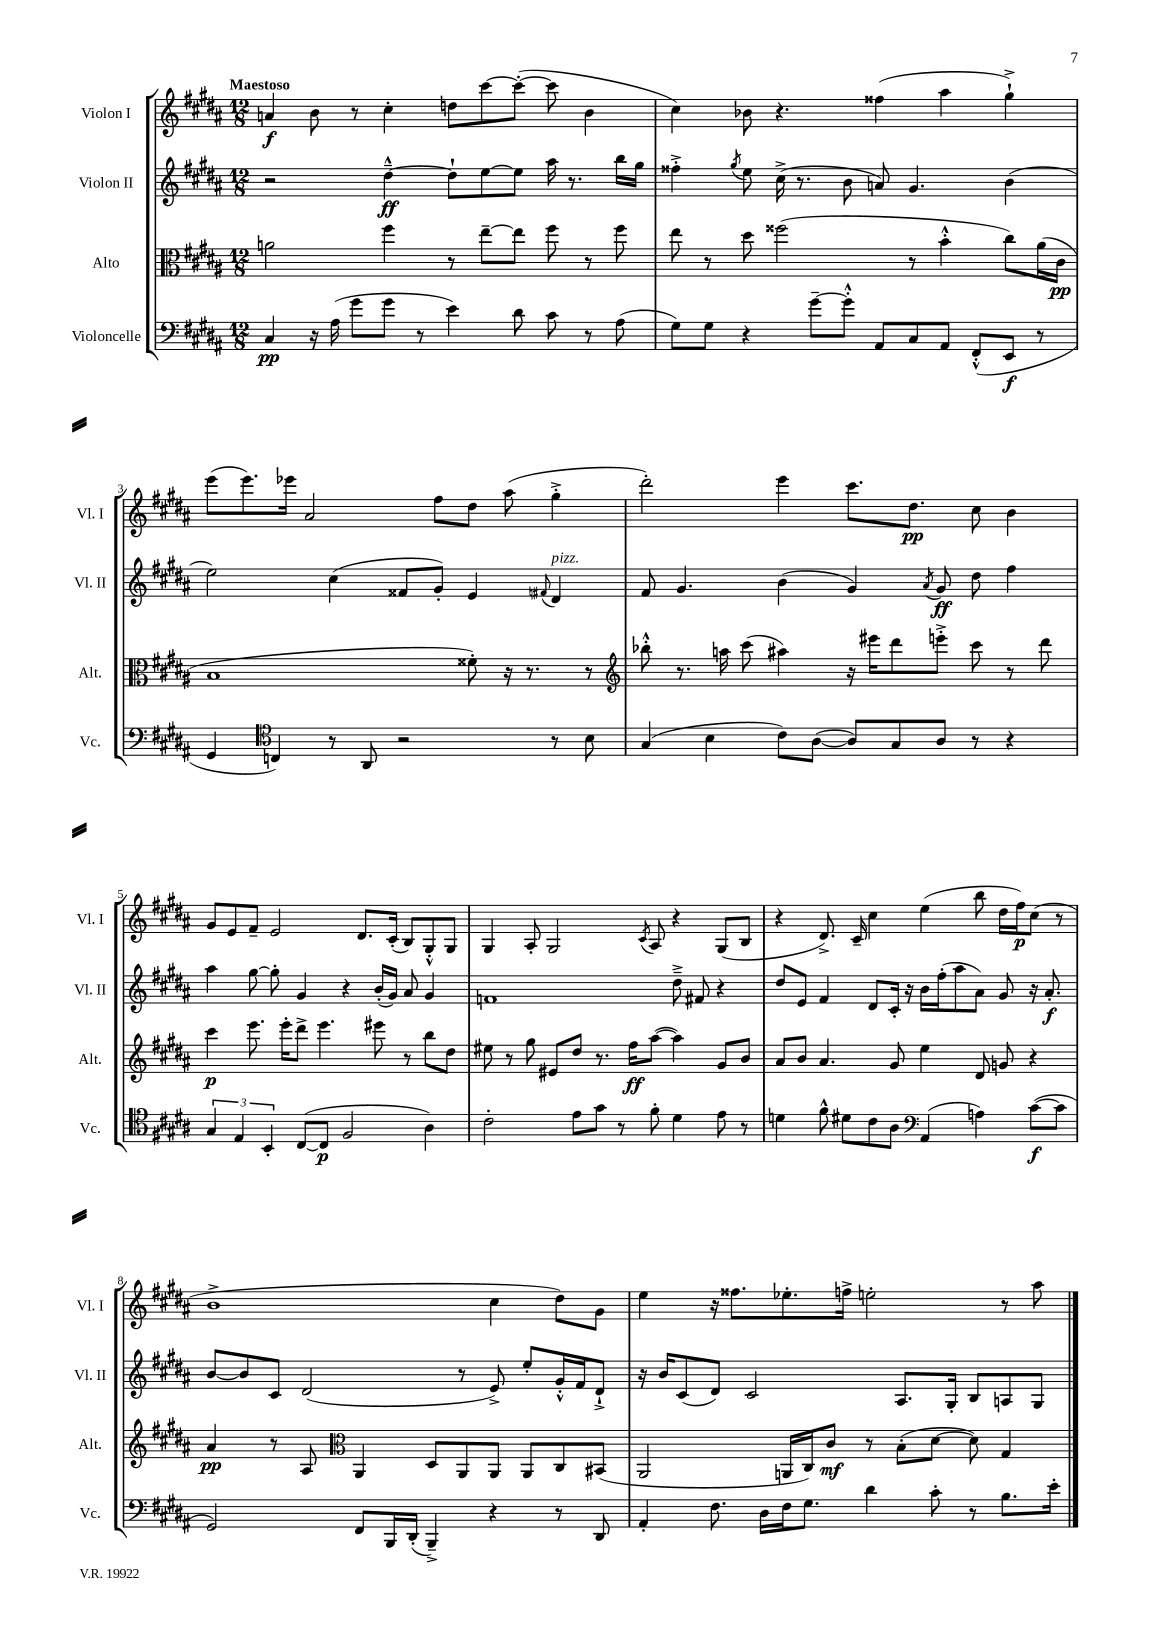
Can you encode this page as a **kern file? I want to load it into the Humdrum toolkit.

**kern	**kern	**kern	**kern
*staff4	*staff3	*staff2	*staff1
*clefF4	*clefC3	*clefG2	*clefG2
*k[f#c#g#d#a#]	*k[f#c#g#d#a#]	*k[f#c#g#d#a#]	*k[f#c#g#d#a#]
*M12/8	*M12/8	*M12/8	*M12/8
4C#	2a	2r	4a
16r	.	.	8b
(16A#	.	.	.
8g#	.	.	8r
8g#	4ff#	[4dd#~^^	4cc#'
8r	.	.	.
4e)	8r	8dd#`]	8dd
.	[8ee~	[8ee	[8ccc#
8d#	8ee]	8ee]	(8ccc#'_
8c#	8ff#	16aa#	8ccc#]
.	.	8.r	.
8r	8r	.	4b
(8A#	8ff#	16bb	.
.	.	16gg#	.
=	=	=	=
8G#)	8ee	4ff##'^	4cc#)
8G#	8r	.	.
.	.	8qgg#	.
4r	8dd#	8ee	8b-
.	(2ff##	(16cc#^	4.r
.	.	8.r	.
[8g#~	.	.	.
8g#'^^]	.	8b	.
8AA#	.	8a)	(4ff##
8C#	8r	4.g#	.
8AA#	4b'^^	.	4aa#
(8FF#'^^	.	.	.
8EE	8cc#)	(4b	4gg#`^)
8r	(16a#	.	.
.	16c#	.	.
=	=	=	=
4GG#	1B	2ee)	(8eee
.	.	.	8.eee)
*clefC4	*	*	*
4C)	.	.	.
.	.	.	16eee-
.	.	.	2a#
8r	.	(4cc#	.
8AA#	.	.	.
2r	.	8f##	.
.	.	8g#')	8ff#
.	8f##')	4e	8dd#
.	16r	.	(8aa#
.	8.r	.	.
.	.	8qqf#	.
8r	.	4d#	4gg#'^
8B	8r	.	.
=	=	=	=
*	*clefG2	*	*
(4G#	8bb-'^^	8f#	2ddd#')
.	8.r	4.g#	.
4B	.	.	.
.	16aa	.	.
.	(8ccc#	.	.
8c#)	4aa#)	(4b	4eee
([8A#	.	.	.
8A#])	16r	4g#)	8.ccc#
.	16eee#	.	.
8G#	8ddd#	.	.
.	.	.	8.dd#
.	.	8qa#	.
8A#	8eee'^	8g#	.
8r	8ccc#	8dd#	8cc#
4r	8r	4ff#	4b
.	8ddd#	.	.
=	=	=	=
6G#	4ccc#	4aa#	8g#
.	.	.	8e
6E	.	.	.
.	8.eee	[8gg#	8f#~
6BB'	.	.	.
.	.	8gg#']	2e
.	16eee'	.	.
([8C#	8ddd#^	4g#	.
8C#]	4.eee	.	.
2F#	.	4r	.
.	.	.	8.d#
.	8eee#	(16b'	.
.	.	16g#)	(16c#'
.	8r	8a#	8B)
4A#)	8bb	4g#	8G#'^^
.	8dd#	.	8G#
=	=	=	=
2c#'	8ee#	1f	4G#
.	8r	.	.
.	8gg#	.	8A#'
.	8e#	.	2G#
8e	8dd#	.	.
8g#	8.r	.	.
8r	.	.	.
.	16ff#	.	.
.	.	.	8qc#
8f#'	([8aa#	.	8A#
4d#	4aa#])	8dd#~^	4r
.	.	8f#	.
8e	8g#	4r	(8G#
8r	8b	.	8B
=	=	=	=
4d	8a#	8dd#	4r
.	8b	8e	.
8f#^^	4.a#	4f#	8.d#^)
8d#	.	.	.
.	.	.	16c#~
8c#	.	8d#	4cc#
8A#	8g#	16c#'	.
.	.	16r	.
*clefF4	*	*	*
(4AA#	4ee	16b	(4ee
.	.	(16ff#'	.
.	.	8aa#	.
4A)	8d#	8a#)	8bb
.	8g	8g#	16dd#
.	.	.	16ff#)
([8c#	4r	16r	(8cc#
.	.	8.a#'	.
8c#]	.	.	8r
=	=	=	=
2GG#)	4a#	[8b	1b^
.	.	8b]	.
.	8r	8c#	.
.	8A#	(2d#	.
*	*clefC3	*	*
8FF#	4AA#	.	.
16BBB	.	.	.
(16DD#'	.	.	.
4BBB~^)	8D#	.	.
.	8AA#	8r	.
4r	8AA#	8e^)	4cc#
.	8AA#	8ee'	.
8r	8C#	16g#'^^	8dd#)
.	.	16f#	.
8DD#	(8BB#	8d#`^	8g#
=	=	=	=
4AA#'	2AA#	16r	4ee
.	.	16b	.
.	.	(8c#	.
8.F#	.	8d#)	16r
.	.	.	8.ff##
.	.	2c#	.
16D#	.	.	.
16F#	16AA	.	8.ee-'
8.G#	16C#)	.	.
.	8c#	.	.
.	.	.	16ff^
4d#	8r	.	2ee'
.	(8B'	8.A#	.
8c#'	[8d#	.	.
.	.	16G#'	.
8r	8d#])	8B	.
8.B	4G#	8A	8r
.	.	8G#	8aa#
16e'	.	.	.
==	==	==	==
*-	*-	*-	*-
